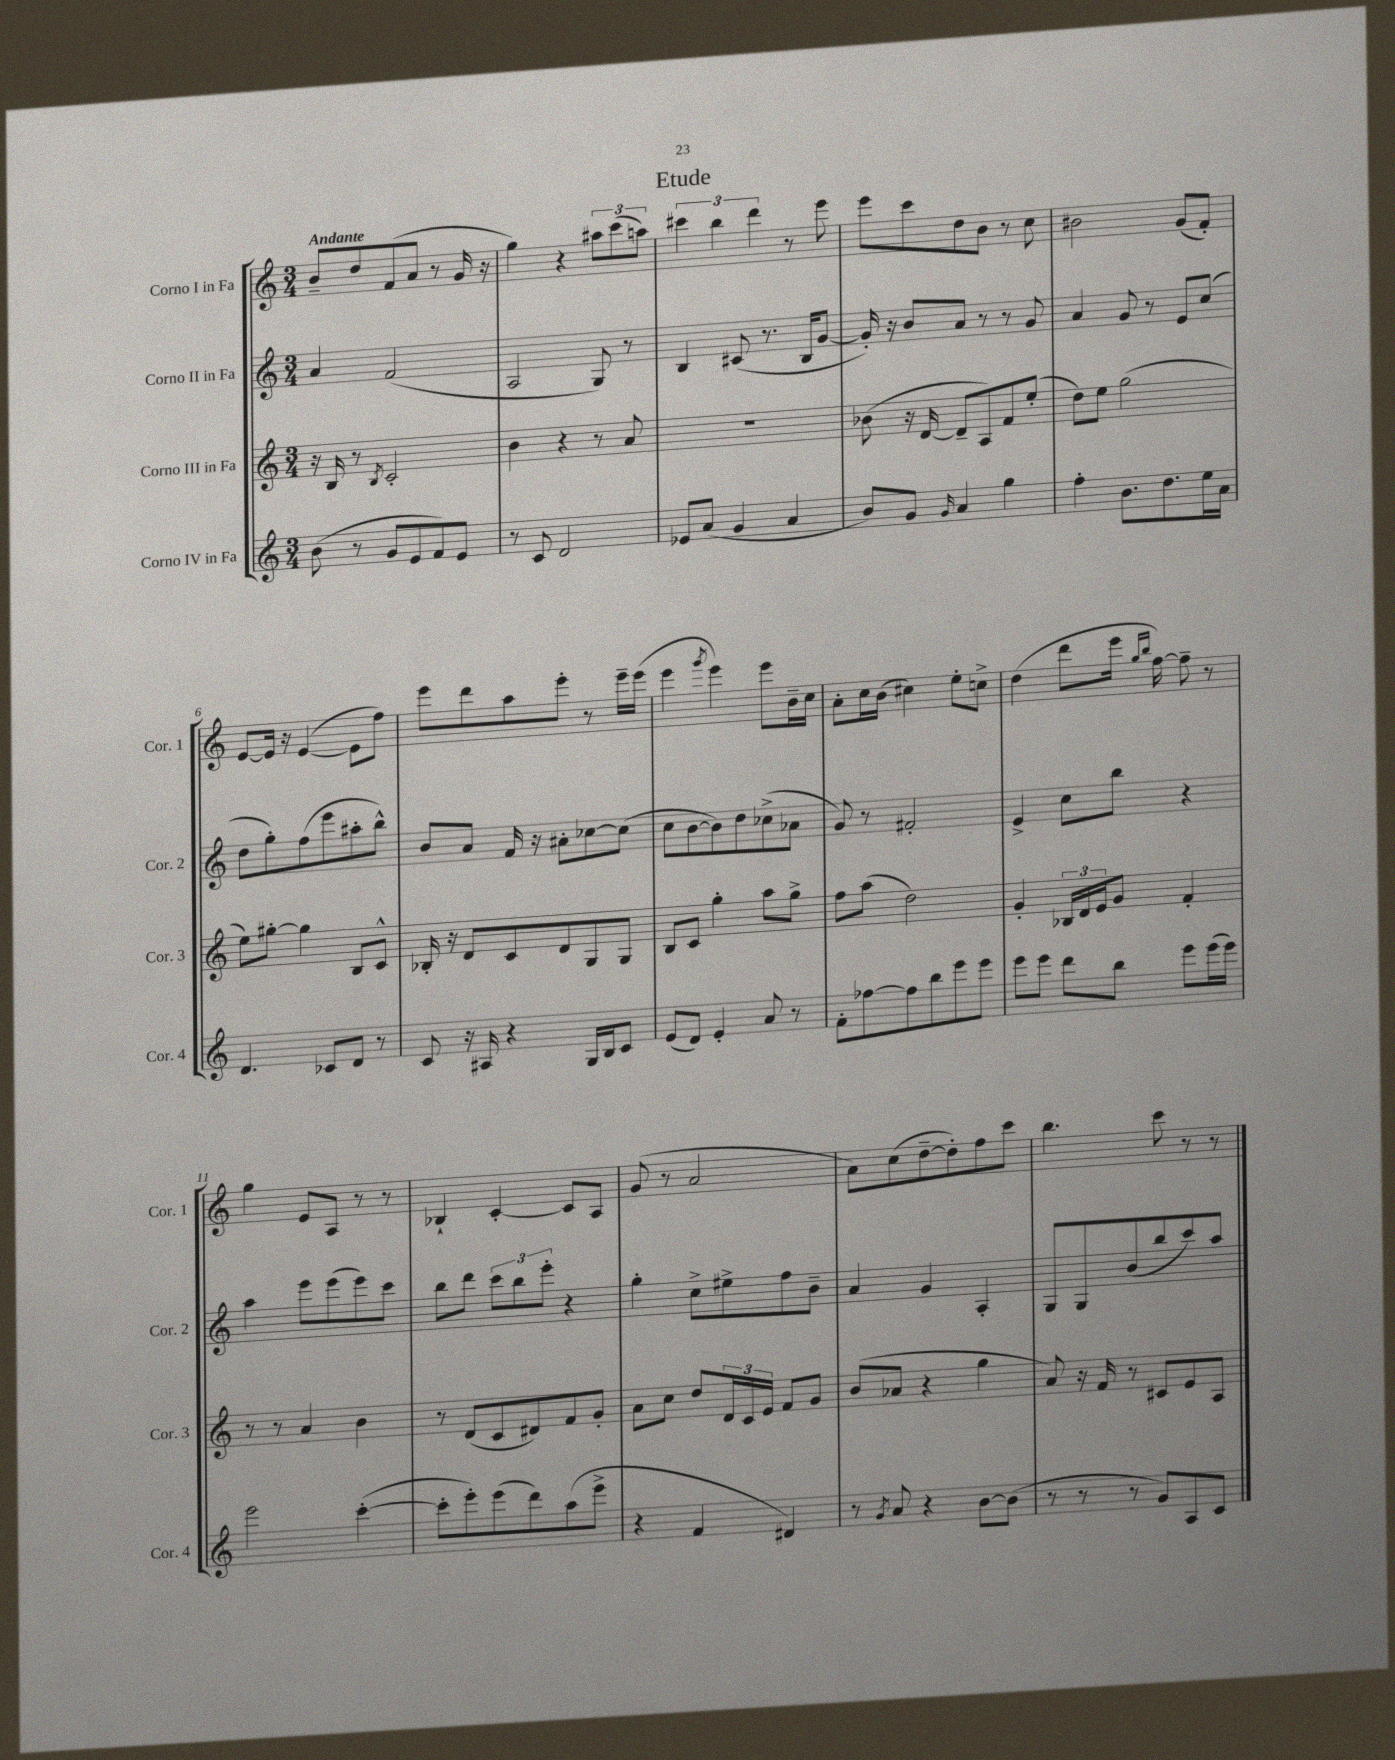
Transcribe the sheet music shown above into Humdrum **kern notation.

**kern	**kern	**kern	**kern
*part4	*part3	*part2	*part1
*staff4	*staff3	*staff2	*staff1
*I"Corno IV in Fa	*I"Corno III in Fa	*I"Corno II in Fa	*I"Corno I in Fa
*I'Cor. 4	*I'Cor. 3	*I'Cor. 2	*I'Cor. 1
*clefG2	*clefG2	*clefG2	*clefG2
*k[]	*k[]	*k[]	*k[]
*M3/4	*M3/4	*M3/4	*M3/4
=1	=1	=1	=1
!	!	!	!LO:TX:a:B:t=Andante
(8b\	16r	4a/	8b~/L
.	16B/	.	.
8r	8r	.	8dd/
.	8qB/	.	.
8g/L	2c'/	(2f/	(8f/
8e/	.	.	8a/J
8f/)	.	.	8r
8e/J	.	.	16g/
.	.	.	16r
=2	=2	=2	=2
8r	4b\	2A/	4gg\)
8c/	.	.	.
2d/	4r	.	4r
.	8r	8G/)	12aa#X\L
.	.	.	(12ccc\
.	8a/	8r	.
.	.	.	12aan\J)
=3	=3	=3	=3
8e-X/L	2.r	4B/	6ccc#X\
(8a/J	.	.	.
.	.	.	6bb\
4g/	.	(8c#X/	.
.	.	.	6ddd\
.	.	8.r	.
4a/	.	.	8r
.	.	16B/KL	.
.	.	[8g/J	8eee\
=4	=4	=4	=4
8b/L)	(8b-X\	16g'/])	8eee\L
.	.	16r	.
8g/J	16r	8b/L	8ccc\
.	[16d/	.	.
16qqg/	.	.	.
4a/	8d~/L]	8a/J	8dd\
.	8A/)	8r	8b\J
4gg\	8f/	8r	8r
.	(8ee'/J	8g/	8cc\
=5	=5	=5	=5
4ff'\	8dd\L)	4a/	2b#X\
.	8ee\J	.	.
8.b\L	(2gg\	8g/	.
.	.	8r	.
8.dd\	.	.	.
.	.	8e/L	(8g/L
16ee\L	.	(8cc/J	8f'/J)
16a\JJ	.	.	.
!!LO:LB:g=z
=6	=6	=6	=6
4.d/	8ee\L)	8dd\L	[8e/L
.	[8gg#X'\J	8gg'\)	16e/Jk]
.	.	.	16r
.	4gg#\]	(8ff\	([4e/
8c-X/L	.	8eee\	.
8d/J	8B/L	8aa#X'\	8e\L]
8r	8c^^/J	8bb^^\J)	8ff\J)
=7	=7	=7	=7
8c/	16B-X'/	8b/L	8eee\L
.	16r	.	.
16r	8d/L	8a/J	8ddd\
16A#X/	.	.	.
4r	8c/	16f/	8aa\
.	.	16r	.
.	8d/	8a#X'\L	8eee'\J
16G/LL	8G/	[8cc-X\	8r
16B/J	.	.	.
8c/J	8G/J	(8cc-\J]	16eee~\LL
.	.	.	(16eee\JJ
=8	=8	=8	=8
(8e/L	8B/L	8cc\L	4eee\
8d/J)	8c/J	[8b\	.
.	.	.	8qggg/
4e'/	4gg'\	8b\])	4eee\)
.	.	8dd\	.
8a/	8aa\L	(8cc-X^\	8eee\L
8r	8gg^\J	8a-X\J	16b~\L
.	.	.	16cc\JJ
=9	=9	=9	=9
8f'\L	8ff\L	8g/)	8a'\L
[8ff-X\	(8aa\J	8r	16cc\L
.	.	.	(16b\JJ
8ff-\]	2dd\)	2f#X'/	4cc#X\)
8bb\	.	.	.
8eee\	.	.	8ee'\L
8eee\J	.	.	8ccn^\J
=10	=10	=10	=10
8eee\L	4g'/	4e^/	(4dd\
8eee\J	.	.	.
8ddd\L	24B-X/LL	8cc\L	8ddd\L
.	24d/	.	.
.	24e/J	.	.
8bb\J	8g/J	8bb\J	16eee\Jk
.	.	.	16qqgg/LL
.	.	.	16qqbb/JJ
.	.	.	[16ff\)
8eee\L	4f'/	4r	8ff~\]
(16eee\L	.	.	8r
16eee\JJ)	.	.	.
!!LO:LB:g=z
=11	=11	=11	=11
2eee\	8r	4aa\	4gg\
.	8r	.	.
.	4a/	8eee\L	8e/L
.	.	(8eee\	8A/J
([4ccc'\	4b\	8eee\)	8r
.	.	8ccc\J	8r
=12	=12	=12	=12
8ccc'\L]	8r	8bb\L	4B-X`/
8eee'\)	(8d/L	8ddd\J	.
(8eee\	8c/	12ccc\L	[4c'/
.	.	12bb\	.
8ddd\)	8d#X/)	.	.
.	.	12eee'\J	.
(8aa\	8f/	4r	8c/L]
8eee^\J	8g'/J	.	8A/J
=13	=13	=13	=13
4r	8a\L	4gg'\	(8g/
.	8cc\J	.	8r
4f/	8dd/L	8cc^\L	2a/
.	24d/L	8ee#X^\	.
.	24c/	.	.
.	24e/JJ	.	.
4d#X/)	8f/L	8ff\	.
.	8g/J	8b~\J	.
=14	=14	=14	=14
8r	(8b/L	4a/	8a\L)
8qg/	.	.	.
8a/	8a-X/J	.	(8cc\
4r	4r	4g/	[8dd~\
.	.	.	8dd'\])
[8b\L	4gg\	4A'/	8ff\
(8b\J]	.	.	8ccc\J
=15	=15	=15	=15
8r	8a/)	8G/L	4.bb\
8r	16r	8G/	.
.	16f/	.	.
8r	8r	(8b/	.
8g/L)	8c#X/L	8bb/	8ccc\
8A/	8e/	8ccc/)	8r
8c/J	8A/J	8aa/J	8r
==	==	==	==
*-	*-	*-	*-
